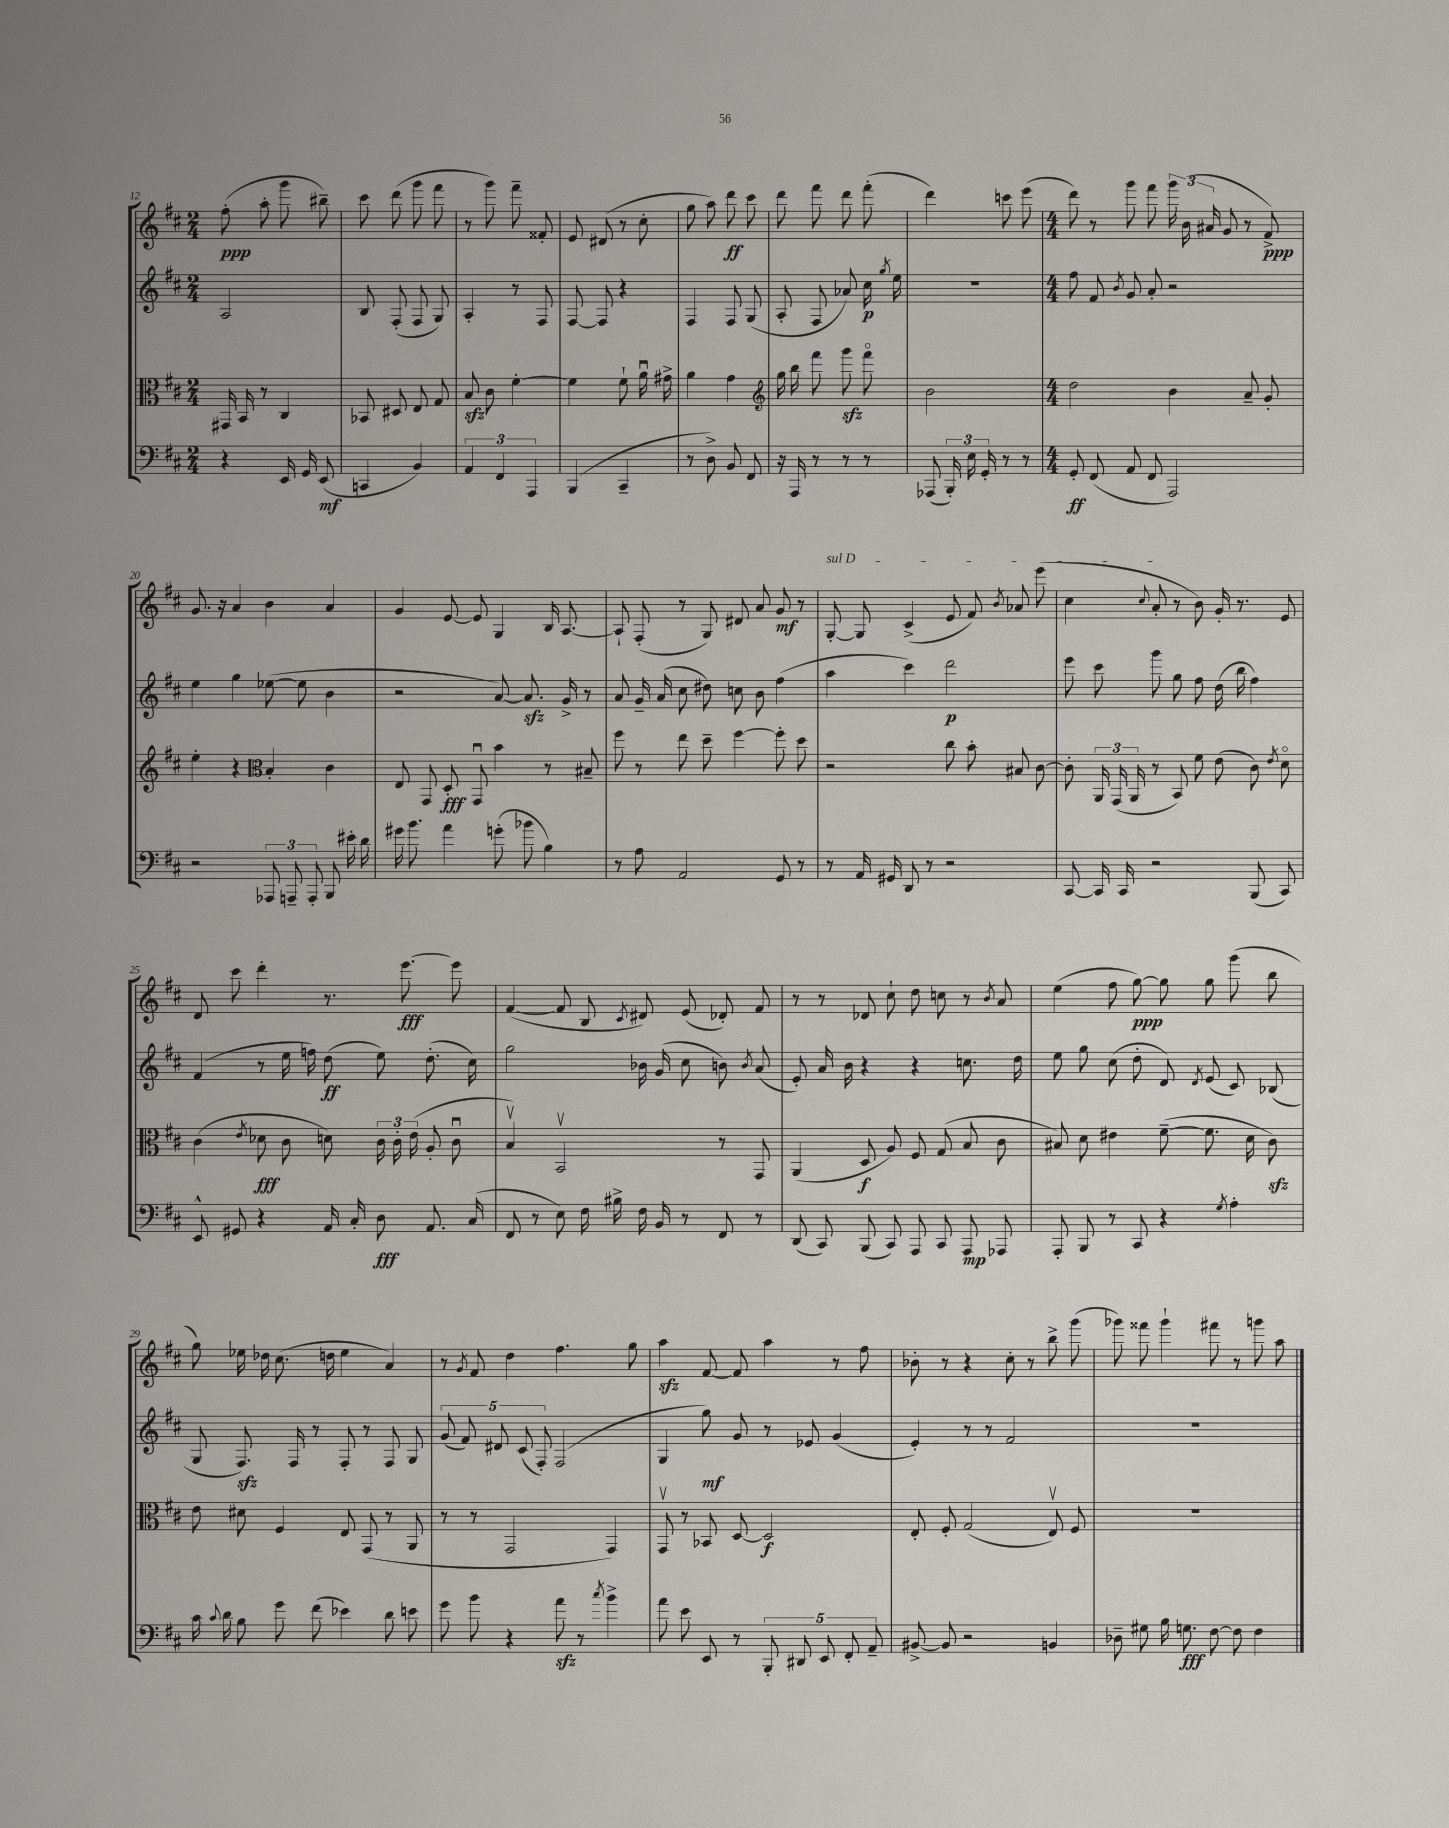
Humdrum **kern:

**kern	**kern	**kern	**kern
*staff4	*staff3	*staff2	*staff1
*clefF4	*clefC3	*clefG2	*clefG2
*k[f#c#]	*k[f#c#]	*k[f#c#]	*k[f#c#]
*M2/4	*M2/4	*M2/4	*M2/4
4r	16GG#/	2A/	(8ff#'\
.	16BB/	.	.
.	8r	.	8aa'\
16EE/	4C#/	.	8ggg\
16GG/	.	.	.
(8EE/	.	.	8bb#~\)
=	=	=	=
4CC/	8BB-/	8B/	8ccc#\
.	8D#/	(8F#'/	(8ddd\
4BB/)	8E/	8F#/	8ggg\
.	8G/	8G/)	8fff#\
=	=	=	=
6AA/	8B/	4A'/	8r
.	8c#\	.	8ggg\)
6FF#/	.	.	.
.	[4f#'\	8r	8fff#~\
6AAA/	.	.	.
.	.	8F#/	8f##'/
=	=	=	=
(4BBB/	4f#\]	[8F#/	8e/
.	.	8F#/]	(8d#/
4CC#~/	8f#`\	4r	8r
.	16au\	.	8cc#'\
.	16g#^\	.	.
=	=	=	=
8r	4a\	4F#/	8gg\
8D^\)	.	.	8aa\)
8BB/	4g\	8F#/	8ddd\
8FF#/	.	(8G/	8ccc#\
=	=	=	=
*	*clefG2	*	*
16r	16gg\	8A'/	8ddd\
16AAA/	16bb\	.	.
8r	8fff#\	8F#/	8fff#\
8r	8ggg\	8a-/)	8ddd\
8r	8fff#o\	16cc#\	(8fff#'\
.	.	8qgg/	.
.	.	16ee\	.
=	=	=	=
(8AAA-/	2b\	2r	4ddd\)
24BBB'/)	.	.	.
24E\	.	.	.
24GG'/	.	.	.
8r	.	.	8ccc\
8r	.	.	(8eee\
=	=	=	=
*M4/4	*M4/4	*M4/4	*M4/4
8GG'/	2dd\	8ff#\	8ddd\)
(8FF#/	.	8f#/	8r
.	.	8qb/	.
8AA/	.	8g/	8ggg\
8FF#/	.	8a'/	8fff#\
2AAA/)	4b\	2r	24ggg\
.	.	.	(24b\
.	.	.	24a#/
.	.	.	8g/
.	8a~/	.	8r
.	8g'/	.	8f#^/)
=	=	=	=
2r	4ee'\	4ee\	8.g/
.	.	.	16r
.	4r	4gg\	4a/
*	*clefC3	*	*
12AAA-/	4B'/	([8ee-\	4b\
12AAA~/	.	.	.
.	.	8ee-\]	.
12AAA'/	.	.	.
8BBB/	4c#\	4b\	4a/
16e#'\	.	.	.
16d\	.	.	.
=	=	=	=
16g#\	8E/	2r	4g/
8.b\	.	.	.
.	8GG/	.	.
4a\	8D'/	.	[8e/
.	8GGu/	.	8e/]
(8g'\	4b\	[8a/)	4G/
8b-\	.	8.a/]	.
4B\)	8r	.	16B/
.	.	16g^/	[8.A/
.	8B#~/	8r	.
=	=	=	=
8r	8ff#\	8a/	8A`/]
8A\	8r	16g~/	(8F#'/
.	.	(16a/	.
2AA/	8ee\	8cc#\	8r
.	8dd~\	8dd#\)	8G/)
.	[4ff#\	8cc\	8d#/
.	.	8b\	8a/
8GG/	8ff#'\]	(4ff#\	8g/
8r	8dd\	.	8r
=	=	=	=
8r	2r	4aa\	[8G'/
16AA/	.	.	8G/]
16GG#/	.	.	.
8DD/	.	4ccc#\)	(4c#^/
8r	.	.	.
2r	8cc#\	2ddd\	8e/
.	8b'\	.	8f#/)
.	.	.	8qb/
.	8B#/	.	8a-/
.	[8c#\	.	(8eee\
=	=	=	=
[8CC#/	8c#'\]	8eee\	4cc#\
16CC#/]	24AA/	8ccc#\	.
.	(24GG/	.	.
16CC#/	.	.	.
.	24AA/	.	.
.	.	.	8qqcc#/
2r	8r	8ggg\	8a'/
.	8BB/)	8gg\	8r
.	8f#\	8ff#\	8b\)
.	(8e\	(16dd\	16g'/
.	.	16bb\	8.r
(8BBB/	8c#\)	4ff#\)	.
.	8qe/	.	.
8CC#/)	8do\	.	8e/
=	=	=	=
8EE^^/	(4c#\	(4f#/	8d/
8GG#/	.	.	8ccc#\
.	8qe/	.	.
4r	8d-\	8r	4ddd'\
.	8c#\	16ee\	.
.	.	16ff\)	.
16AA/	8d\)	(8dd\	8.r
16C#'/	.	.	.
8D\	24c#\	8ee\)	.
.	24c#'\	.	.
.	.	.	[8.eee\
.	(24e\	.	.
8.AA/	8A'/	(8.dd'\	.
.	8c#u\	.	8eee\]
(16C#/	.	16cc#\)	.
=	=	=	=
8FF#/	4Bv/)	2gg\	([4f#/
8r	.	.	.
8E\)	2BBv/	.	8f#/]
16F#\	.	.	8B/
16B#^\	.	.	.
.	.	.	8qc#/
16F#\	.	16b-\	8d#/)
16BB/	.	(16g/	.
8r	.	8cc#\	(8e/
8FF#/	8r	8b\)	8d-'/)
.	.	8qb/	.
8r	8GG/	(8a/	8f#/
=	=	=	=
(8DD/	(4AA/	8e'/)	8r
8CC#/)	.	16a/	8r
.	.	16b\	.
(8BBB/	8D/	4r	8d-/
8CC#/)	8A/)	.	8cc#`\
8AAA/	8F#/	4r	8dd\
8CC#/	(8G/	.	8cc\
8AAA/	8B/	8.cc\	8r
.	.	.	8qb/
8AAA-/	8c#\	.	8a/
.	.	16dd\	.
=	=	=	=
8AAA'/	8B#/)	8ee\	(4ee\
8BBB/	8d\	8gg\	.
8r	4e#\	(8cc#\	8ff#\
8CC#/	.	8dd'\	[8gg\)
4r	([8f#~\	8d/)	8gg\]
.	.	8qd/	.
.	8.f#\]	(8e/	8gg\
8qG/	.	.	.
4A'\	.	8c#/)	(8ggg\
.	16d\	.	.
.	8c#\)	(8B-/	8bb\
=	=	=	=
16c#\	8e\	8G/	8gg\)
8qqc#/	.	.	.
16d\	.	.	.
8B\	8d#\	8.F#/)	16ee-\
.	.	.	16dd-\
8g\	4F#/	.	(8.cc#\
.	.	16F#/	.
(8f#\	.	8r	.
.	.	.	16dd\
4e-\)	8E/	8F#'/	4ee-\
.	(8GG/	8r	.
8d\	8r	8F#/	4a/)
8e\	8AA/	8G/	.
=	=	=	=
8g\	8r	(10g/	8r
.	.	10f#/)	.
.	.	.	8qg/
8b\	8r	.	8f#/
.	.	10d#/	.
4r	2GG/	.	4dd\
.	.	(10c#/	.
.	.	10F#'/)	.
8a\	.	(2F#/	4.ff#\
8r	.	.	.
8qcc#/	.	.	.
4b^\	4GG/)	.	.
.	.	.	8gg\
=	=	=	=
8a\	8GGv/	4G/	4aa\
8e\	8r	.	.
8EE/	8BB-/	8gg\)	[8f#/
8r	[8D/	8g/	8f#/]
10BBB'/	2D/]	8r	4aa\
10DD#/	.	.	.
.	.	8e-/	.
10EE/	.	.	.
.	.	(4g/	8r
10FF#'/	.	.	.
.	.	.	8ff#\
10AA~/	.	.	.
=	=	=	=
[8BB#^/	8E'/	4e'/)	8b-'\
8BB#/]	8F#'/	.	8r
2r	(2G/	8r	4r
.	.	8r	.
.	.	2f#/	8cc#'\
.	.	.	8r
4BB/	8Ev/)	.	8bb^\
.	8F#/	.	(8ggg\
=	=	=	=
8D-~\	1r	1r	8ggg-\)
8G#\	.	.	8fff##\
16B\	.	.	4ggg-`\
8.G\	.	.	.
[8F#\	.	.	8fff#\
8F#\]	.	.	8r
4F#\	.	.	8ggg\
.	.	.	8aa\
==	==	==	==
*-	*-	*-	*-
